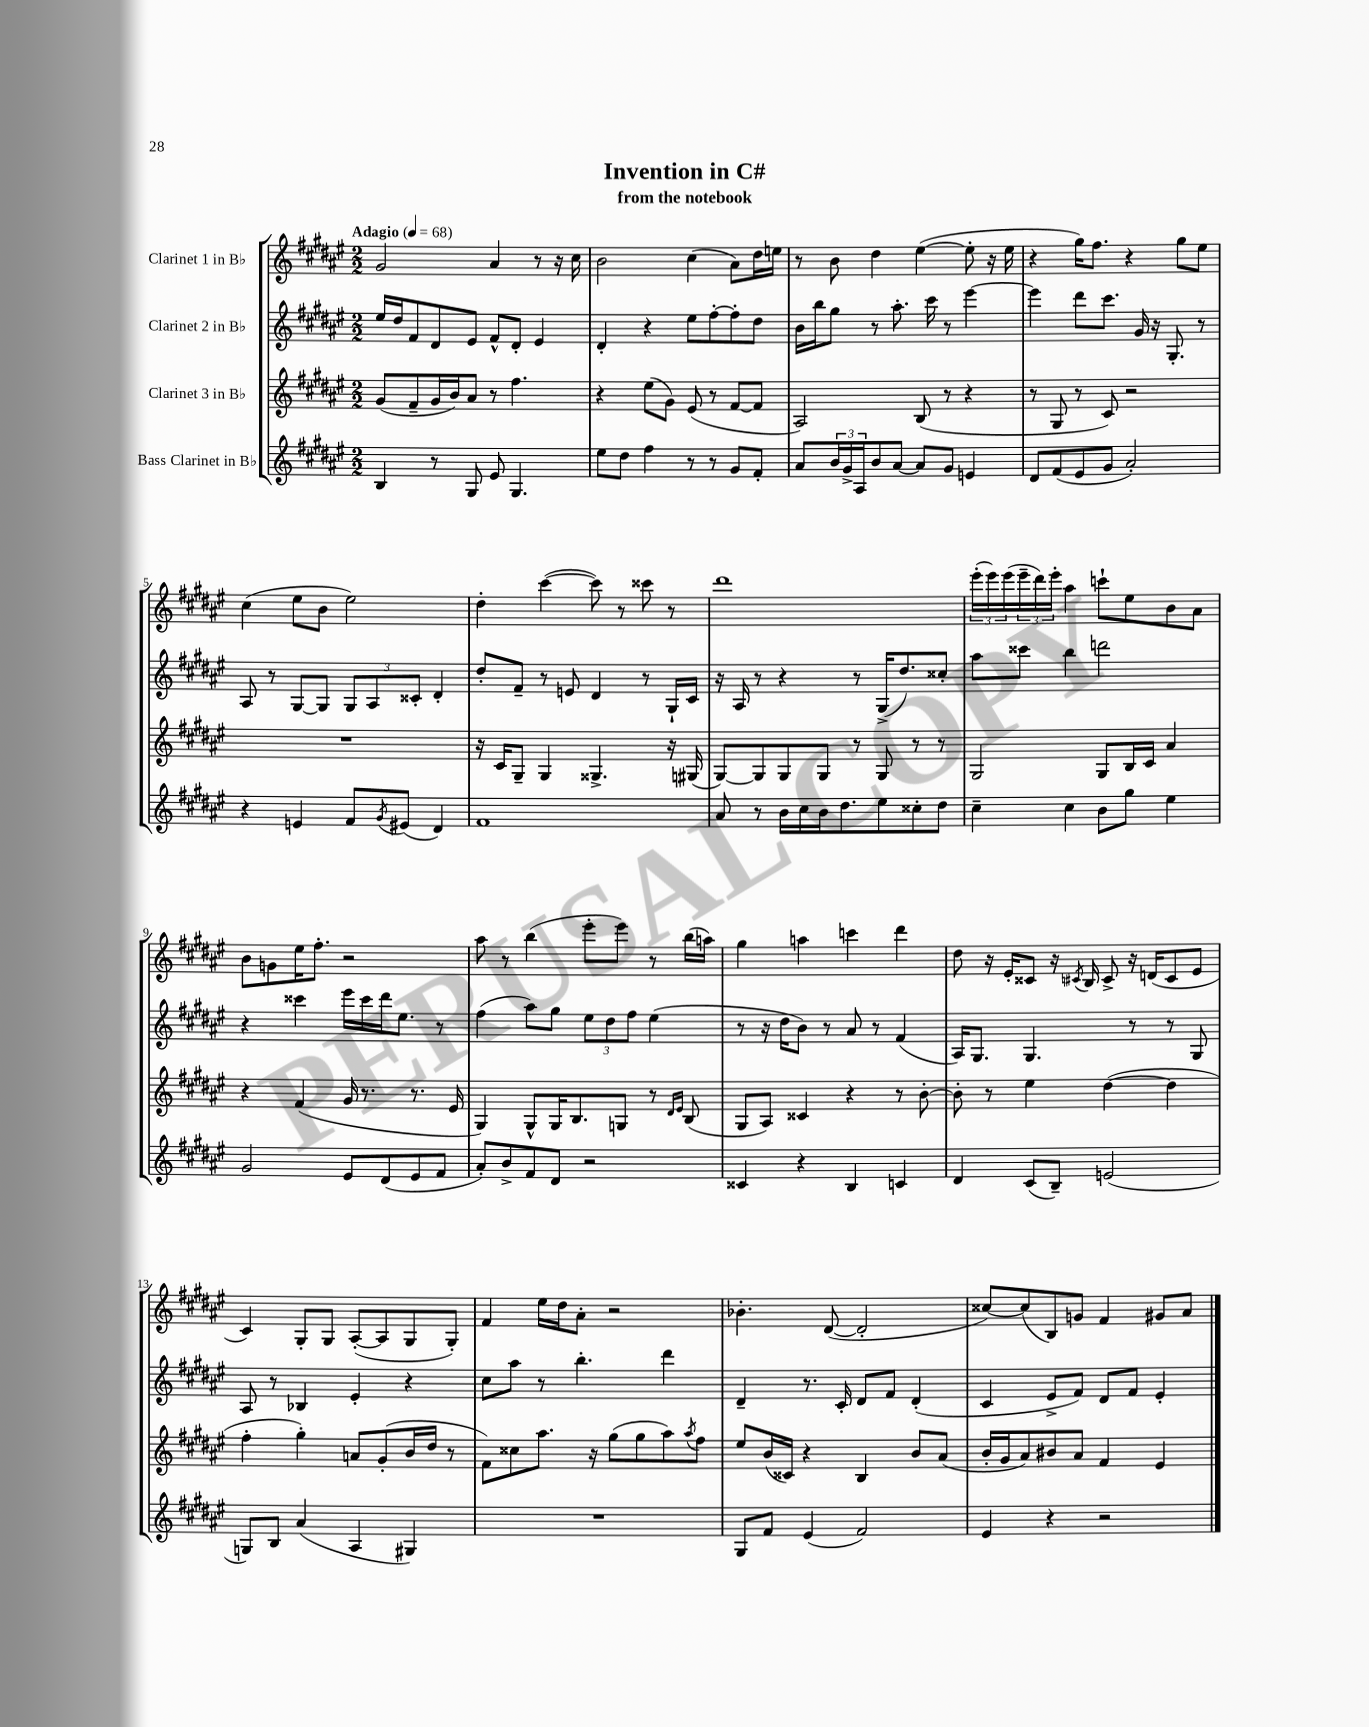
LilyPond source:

\header { title = "Invention in C#" subtitle = "from the notebook" }
<<
\new StaffGroup <<
\new Staff = "s0" \with { instrumentName = "Clarinet 1 in Bb" } {
    \clef treble \key fis \major \numericTimeSignature \time 2/2 \tempo "Adagio" 4 = 68
    gis'2 ais'4 r8 r16 cis''16 |
    b'2 cis''4( ais'8) dis''16 e''16 |
    r8 b'8 dis''4 eis''4~( eis''8-. r16 eis''16 |
    r4 gis''16) fis''8. r4 gis''8 eis''8 |
    cis''4( eis''8 b'8 eis''2) |
    dis''4-. cis'''4~( cis'''8) r8 cisis'''8 r8 |
    dis'''1 |
    \tuplet 3/2 { eis'''16-.( eis'''16) eis'''16( } \tuplet 3/2 { eis'''16-- dis'''16) eis'''16-. } ais''4 c'''8-! eis''8 b'8 ais'8 |
    b'8 g'8 eis''16 fis''8.-. r2 |
    ais''8 r8 b''4( eis'''8-. eis'''8) r8 b''16( a''16) |
    gis''4 a''4 c'''4 dis'''4 |
    dis''8 r16 eis'16-. cisis'8 r16 \acciaccatura { cis'8 } b16 cis'8-> r16 d'16( cis'8 eis'8 |
    cis'4) gis8-. gis8 ais8~-.( ais8 gis8 gis8-.) |
    fis'4 eis''16 dis''16 ais'8-. r2 |
    bes'4.-. dis'8~( dis'2-. |
    cisis''8~) cisis''8( b8) g'8 fis'4 gis'8 ais'8 \bar "|." |
}
\new Staff = "s1" \with { instrumentName = "Clarinet 2 in Bb" } {
    \clef treble \key fis \major \numericTimeSignature \time 2/2
    eis''16 dis''16 fis'8 dis'8 eis'8 fis'8-^ dis'8-. eis'4 |
    dis'4-. r4 eis''8 fis''8~-. fis''8-. dis''8 |
    b'16 b''16 gis''8 r8 ais''8.-. cis'''16 r8 eis'''4~ |
    eis'''4 dis'''8 cis'''8. gis'16 r16 gis8.-. r8 |
    ais8 r8 gis8~ gis8 \tuplet 3/2 { gis8 ais8 cisis'8-. } dis'4-. |
    dis''8-. fis'8-- r8 e'8 dis'4 r8 gis16-! cis'16 |
    r16 ais16 r8 r4 r8 gis16->( dis''8.) cisis''8-. |
    ais''8 cisis'''8 b''4 d'''2 |
    r4 cisis'''4 eis'''16 cisis'''16 dis'''16 eis''8. r8 |
    fis''4( ais''8) gis''8 \tuplet 3/2 { eis''8 dis''8 fis''8 } eis''4( |
    r8 r16 dis''16 b'8) r8 ais'8 r8 fis'4( |
    ais16) gis8. gis4. r8 r8 gis8 |
    ais8 r8 bes4 eis'4-. r4 |
    cis''8 ais''8 r8 b''4.-. dis'''4 |
    dis'4-- r8. cis'16-. dis'8 fis'8 dis'4-.( |
    cis'4 eis'8-> fis'8) dis'8 fis'8 eis'4-. \bar "|." |
}
\new Staff = "s2" \with { instrumentName = "Clarinet 3 in Bb" } {
    \clef treble \key fis \major \numericTimeSignature \time 2/2
    gis'8( fis'8-- gis'16 b'16) ais'8 r8 fis''4. |
    r4 eis''8( gis'8) eis'8( r8 fis'8~ fis'8 |
    ais2) b8( r8 r4 |
    r8 gis8 r8 cis'8) r2 |
    R1 |
    r16 cis'16 gis8-- gis4 gisis4.-> r16 gis16( |
    gis8~) gis8 gis8 gis8 r8 gis8 r8 r8 |
    gis2 gis8 b16 cis'16 ais'4 |
    r4 fis'4( gis'16 r8. r8. eis'16 |
    gis4) gis8-^ gis16 b8. g8 r8 \grace { dis'16 eis'16 } b8( |
    gis8 ais8) cisis'4 r4 r8 b'8~-. |
    b'8-. r8 eis''4 dis''4~( dis''4 |
    fis''4-. gis''4-.) a'8 gis'8-.( b'16 dis''16 r8 |
    fis'8) cisis''8 ais''8. r16 gis''8( gis''8 ais''8) \acciaccatura { ais''8 } fis''8 |
    eis''8 b'16( cisis'16) r4 b4 b'8 ais'8( |
    b'16-. gis'16 ais'8) bis'8 ais'8 fis'4 eis'4 \bar "|." |
}
\new Staff = "s3" \with { instrumentName = "Bass Clarinet in Bb" } {
    \clef treble \key fis \major \numericTimeSignature \time 2/2
    b4 r8 gis8 eis'8 gis4. |
    eis''8 dis''8 fis''4 r8 r8 gis'8 fis'8-. |
    ais'8 \tuplet 3/2 { b'16 gis'16-> ais16 } b'8 ais'8~ ais'8 gis'8 e'4 |
    dis'8 fis'8( eis'8 gis'8 ais'2-.) |
    r4 e'4 fis'8 \acciaccatura { gis'8 } eis'8( dis'4) |
    fis'1 |
    ais'8 r8 b'16 cis''16 b'16 dis''8. eis''8 cisis''8-. dis''8 |
    cis''4-- cis''4 b'8 gis''8 eis''4 |
    gis'2 eis'8 dis'8( eis'8 fis'8 |
    ais'8-.) b'8-> fis'8 dis'8 r2 |
    cisis'4 r4 b4 c'4 |
    dis'4 cis'8( b8--) e'2( |
    g8) b8 ais'4( ais4 gis4) |
    R1 |
    gis8 fis'8 eis'4( fis'2) |
    eis'4 r4 r2 \bar "|." |
}
>>
>>
